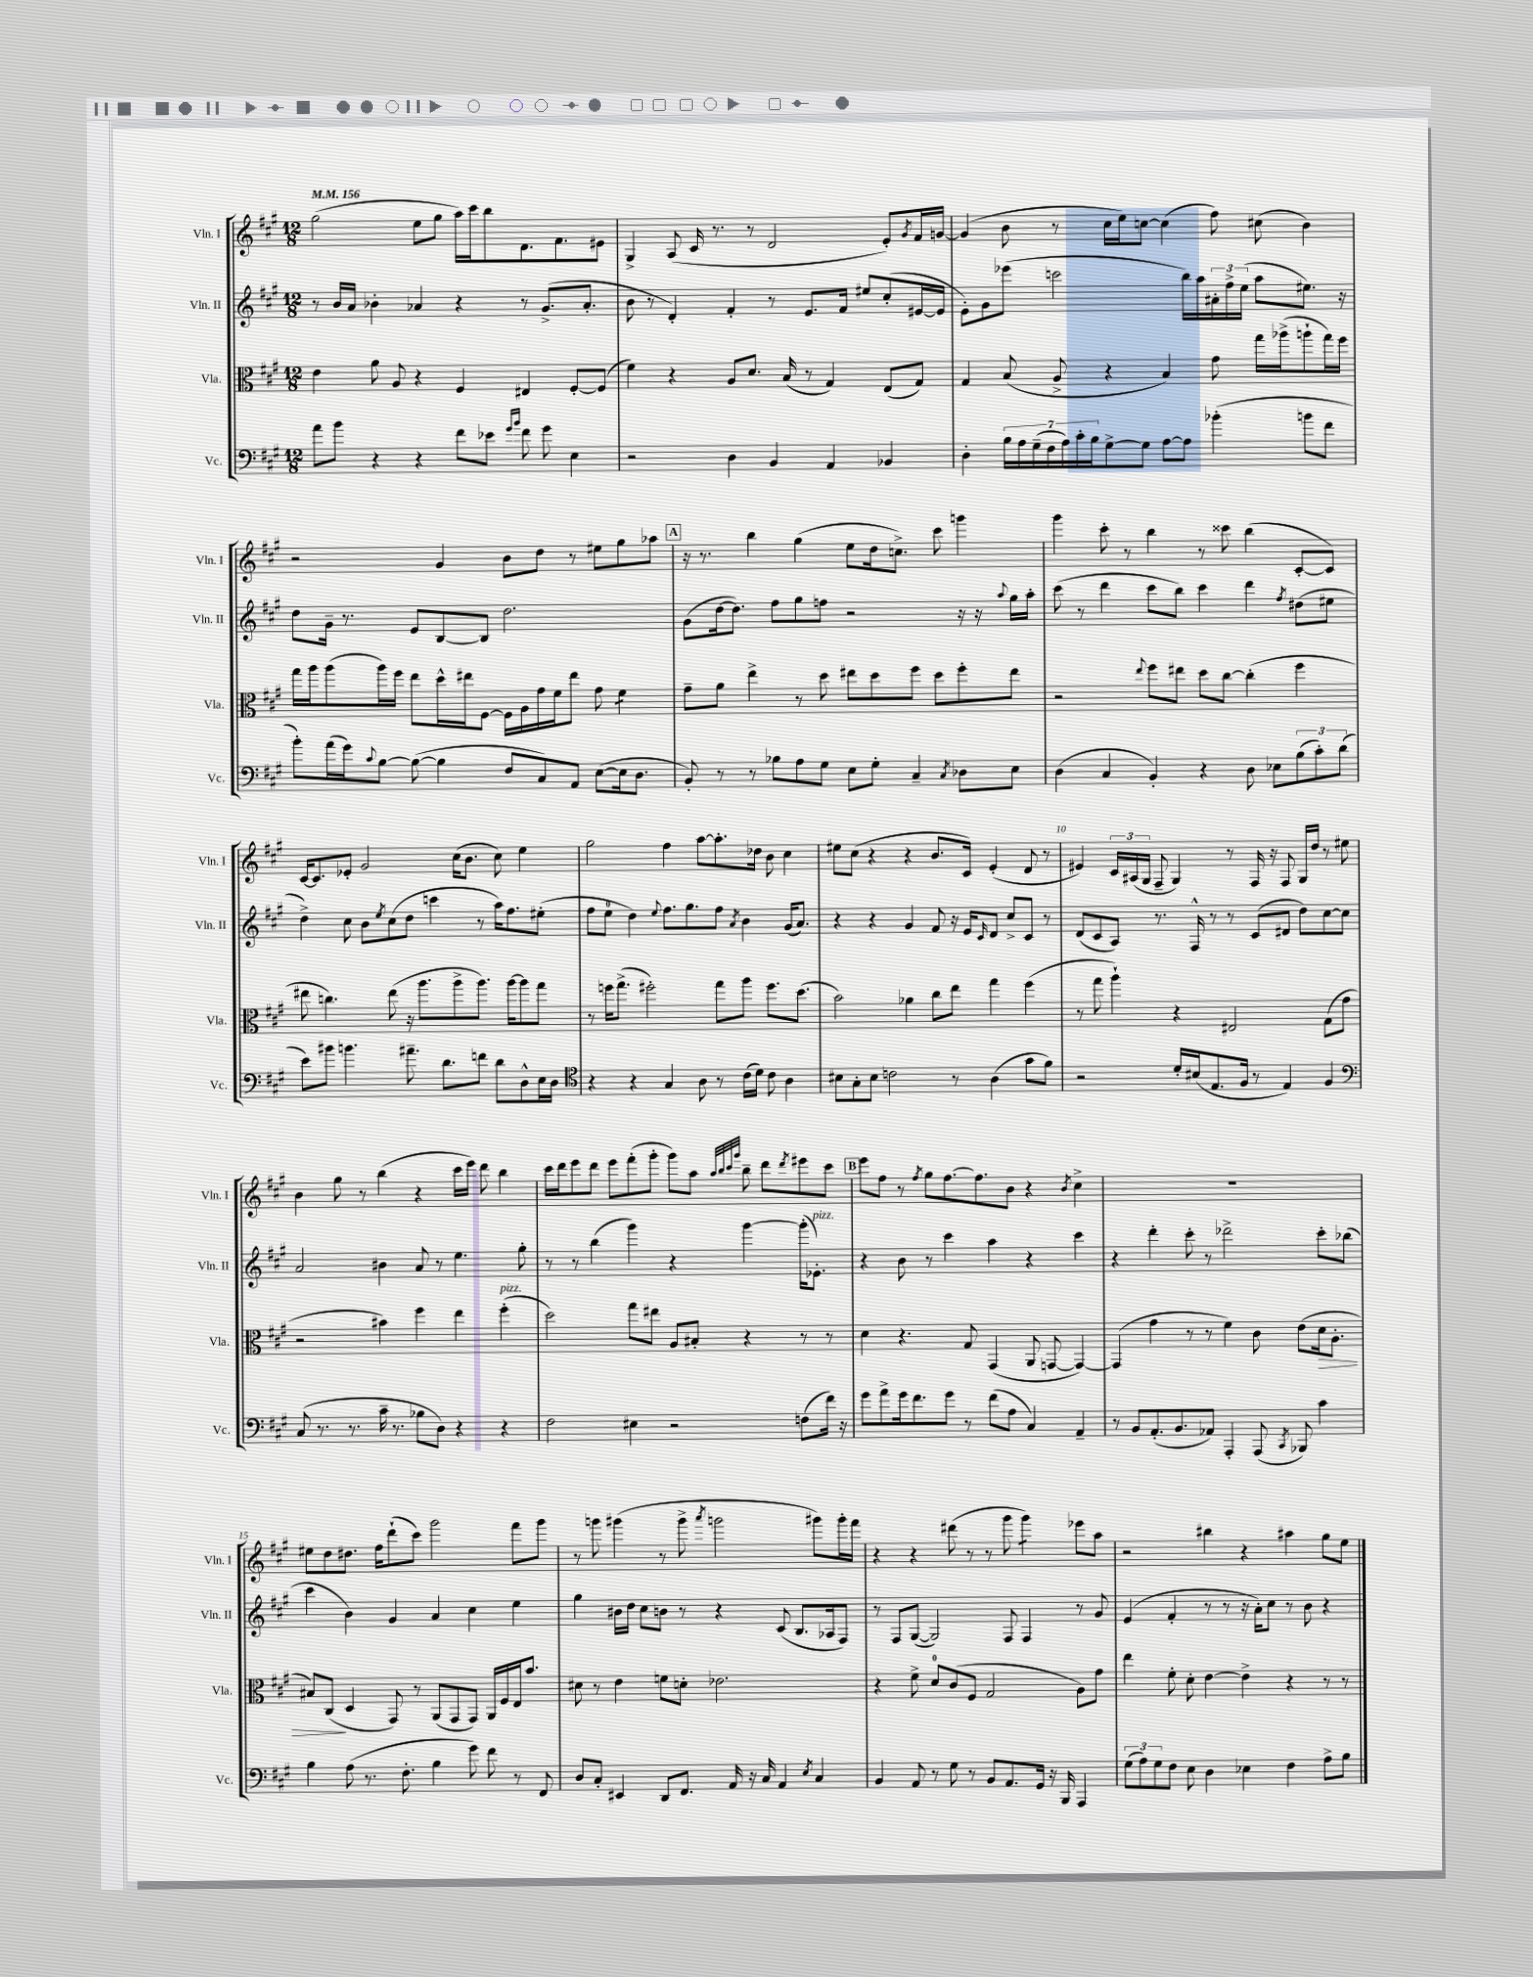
<<
\new StaffGroup <<
\new Staff = "s0" \with { instrumentName = "Vln. I" shortInstrumentName = "Vln. I" } {
    \clef treble \key a \major \numericTimeSignature \time 12/8 \tempo 4 = 156
    gis''2( e''8 gis''8 a''16) cis'''16 b''8 d'8. fis'8. eis'8 |
    gis4-> a8( cis'16 r8. r8 d'2 e'8-.) \acciaccatura { gis'8 } fis'16 g'16~ |
    g'4( b'8 r8 cis''16 e''16) c''8~ c''4( fis''8) cis''8( b'4) |
    r2 gis'4 b'8 d''8 r8 eis''8 gis''8 aes''8 |
    \mark \markup { \box "A" } r16 r8. b''4 gis''4( e''8 d''16 c''8.->) cis'''8 g'''4 |
    gis'''4 cis'''8-. r8 b''4 r8 cisis'''8 b''4( cis'8~-. cis'8) |
    cis'16~ cis'8. ees'8-. gis'2 cis''16( b'8. cis''8) e''4 |
    gis''2 fis''4 a''8~ a''8.-. des''16 b'8 cis''4 |
    eis''8 cis''8( r4 r4 b'8. cis'16) e'4-.( d'8 r8 |
    eis'4) \tuplet 3/2 { cis'16 ais16( gis16 } fis8-- gis4) r8 fis16 r16 fis8 gis16 d''16 r8 eis''8 |
    b'4 gis''8 r8 b''4( r4 cis'''16 e'''16) d'''8 b''4 |
    cis'''16 d'''16 e'''8 d'''8 e'''8 fis'''8-.( gis'''8-. gis'''8) a''8 \grace { a''32 b''32 cis'''32 gis'''32 } b''8-- d'''8 \acciaccatura { d'''8 } eis'''8 cis'''8 |
    \mark \markup { \box "B" } e'''8 fis''8 r8 \acciaccatura { fis''8 } gis''8 fis''8.~ fis''8. b'8 r4 \acciaccatura { b'8 } cis''4-> |
    R1. |
    eis''8 d''8 dis''8. fis''16 d'''8-!( cis'''8) gis'''2 fis'''8 gis'''8 |
    r8 g'''8 gis'''4( r8 gis'''8-> \acciaccatura { a'''8 } g'''2 gis'''8) gis'''16-. fis'''16 |
    r4 r4 dis'''8( r8 r8 gis'''8 gis'''4:8) ees'''8 a''8 |
    r2 bis''4 r4 ais''4 gis''8 e''8 \bar "|." |
}
\new Staff = "s1" \with { instrumentName = "Vln. II" shortInstrumentName = "Vln. II" } {
    \clef treble \key a \major \numericTimeSignature \time 12/8
    r8 b'16 a'16 bes'4-. aes'4 r4 r8 gis'8.->( aes'8.-. |
    b'8 r8 d'4-.) fis'4-. r8 e'8. fis'16 eis''8 cis''8-.( eis'16~ eis'16 |
    e'8-.) gis'8 ees'''8( c'''2 b''16) a''16 \tuplet 3/2 { ais'16-. fis''16-> e''16( } a''8 eis''8.) r16 |
    d''8 gis'16-- r8. e'8 b8~ b8 d''2. |
    \mark \markup { \box "A" } gis'8( d''16~ d''8.) fis''8 gis''8 f''8 r2 r16 r16 \appoggiatura { a''8 } gis''16 a''16-. |
    cis'''8( r8 d'''4 cis'''8 b''8) cis'''4 d'''4 \acciaccatura { fis''8 } dis''8( eis''8 |
    d''4->) cis''8 b'8 \acciaccatura { e''8 } cis''8( d''8 c'''4 r8 a''16) fis''8. eis''8-.( |
    fis''8 e''8-0 d''4) \appoggiatura { e''8 } fis''8. gis''8. fis''8 \acciaccatura { a'8 } b'4 gis'16( a'8.) |
    r4 r4 gis'4 fis'8 r16 e'16 \grace { cis'16 } d'8 cis''8-> cis'8 r8 |
    d'8( cis'8 a8) r8. fis16-^ r8 r8 cis'8( dis'8 d''8) cis''8~ cis''8 |
    a'2 bis'4 a'8 r8 e''4. gis''8-. |
    r8 r8 b''4( gis'''4) r4 gis'''4~ gis'''16-.( ees'8.-.^\markup { \italic "pizz." }) |
    \mark \markup { \box "B" } r4 b'8 r8 cis'''4 a''4 r4 cis'''4 |
    r4 d'''4-. cis'''8-. r8 des'''2-> cis'''8-. bes''8( |
    cis'''4 b'4) gis'4 a'4 cis''4 e''4 |
    gis''4 bis'16 d''16 cis''8 b'8 r8 r4 cis'8( b8. aes16 fis8) |
    r8 fis8 gis8~( gis2) fis8 fis4 r8 gis'8 |
    e'4( fis'4-. r8 r8 r16 a'16-.) cis''8 r8 b'8 r4 \bar "|." |
}
\new Staff = "s2" \with { instrumentName = "Vla." shortInstrumentName = "Vla." } {
    \clef alto \key a \major \numericTimeSignature \time 12/8
    e'4 a'8 a8 r4 fis4 eis4 fis8~-. fis8( |
    fis'4) r4 a8 d'8. b16( r8 gis4) e8( gis8) |
    gis4 b8( a8-> r4 b4) gis'8 gis''16 aes''16->( a''8-! gis''16) fis''16 |
    gis''16 a''16 a''8( a''16) fis''16 e''8 d''16-^ eis''16 fis8~ fis16 a16 gis'16 fis'16 eis''8 gis'8 fis'4:8 |
    \mark \markup { \box "A" } gis'8-- a'8 e''4-> r8 d''8 eis''8 d''8 fis''8 d''8 fis''8-. eis''8 |
    r2 \appoggiatura { e''8 } fis''8 eis''8 d''8 cis''8~ cis''4-.( fis''4 |
    eis''8 c''4.) eis''8( r16 a''8. a''8-> a''8.) a''16~ a''8 gis''8 |
    r8 f''16 gis''8.->( fis''2-.) gis''8 a''8 fis''8. d''8.( |
    b'2) aes'4 cis''8 e''8 gis''4 fis''4( |
    r8 gis''8 a''4-!) r4 eis2 gis8( gis'8 |
    r2 bis'4) fis''4 e''4 fis''4-.^\markup { \italic "pizz." }( |
    d''2) gis''8 eis''8 a8 bis8-. r4 r8 r8 |
    \mark \markup { \box "B" } d'4 r4. gis8 gis,4( a,8 g,8~ g,4~) |
    g,4( gis'4 r8 r8 fis'4) cis'8 e'8( d'16\> a8.-. |
    bis8) cis8\!( d4 gis,8) r8 a,8( gis,8 gis,8) a,16 fis16 e16 b'8. |
    dis'8 r8 e'4 f'8 d'8-. ees'2. |
    r4 fis'8-> d'8-0 cis'8( fis8 gis2 a8) gis'8 |
    e''4 fis'8-. d'8-. e'4~ e'4-> r4 r8 r8 \bar "|." |
}
\new Staff = "s3" \with { instrumentName = "Vc." shortInstrumentName = "Vc." } {
    \clef bass \key a \major \numericTimeSignature \time 12/8
    a'8 b'8 r4 r4 fis'8 ees'8 \grace { gis'16 b'16 } fis'8 gis'8 e4 |
    r2 d4 b,4 a,4 bes,4 |
    d4-. \tuplet 7/4 { b16 a16 gis16--( fis16 a16) cis'16-. b16 } gis8~-> gis8 a8~ a8 bes'4-.( b'8 fis'8 |
    b'8-.) a'16( gis'16) \appoggiatura { cis'8 } b8~ b8~( b4 fis8 cis8) a,8 e8~( e16 d8. |
    \mark \markup { \box "A" } b,8-.) r8 r8 bes8 a8 gis8 e8 gis8-. cis4-- \acciaccatura { cis8 } des8 e8 |
    d4( cis4 b,4-.) r4 d8 ees8 \tuplet 3/2 { b8( cis'8-.) d'8( } |
    e'8) bis'8 b'4. ais'8.-- d'8. f'8 d'8 d8-^ e16 d16 |
    \clef tenor r4 r4 gis4 a8 r8 cis'16( d'16) cis'8 a4 |
    bis8 gis8-. bis8 c'2 r8 a4( gis'8 fis'8) |
    r2 d'16-. bis16( e8. fis16 r8 e4) fis4 |
    \clef bass cis8( r8. r8. cis'16-- r8. bes8 d8) r4 r4 |
    fis2 eis4 r2 f8( fis'16) r16 |
    \mark \markup { \box "B" } gis'8 a'8-> gis'16 fis'8. gis'8 r8 fis'8( a8 cis4) a,4-- |
    r8 b,8 a,8.-.( b,8. aes,8) a,,4-. a,,8( \acciaccatura { cis,8 } bes,,8) cis'4 |
    b4 a8( r8. fis8.-. b4 gis'8) fis'8 r8 fis,8 |
    d8 cis8-. eis,4 d,8 fis,8. a,16 r16 cis16 a,4 \acciaccatura { e8 } cis4 |
    b,4 a,8 r8 gis8 r8 b,8 a,8. gis,16 r16 b,,16 a,,4 |
    \tuplet 3/2 { gis8( a8) gis8 } fis8 e8 d4 ees4 fis4 a8-> b8 \bar "|." |
}
>>
>>
\layout { \context { \Score \override BarNumber.break-visibility = ##(#f #t #t) barNumberVisibility = #(every-nth-bar-number-visible 5) } }
